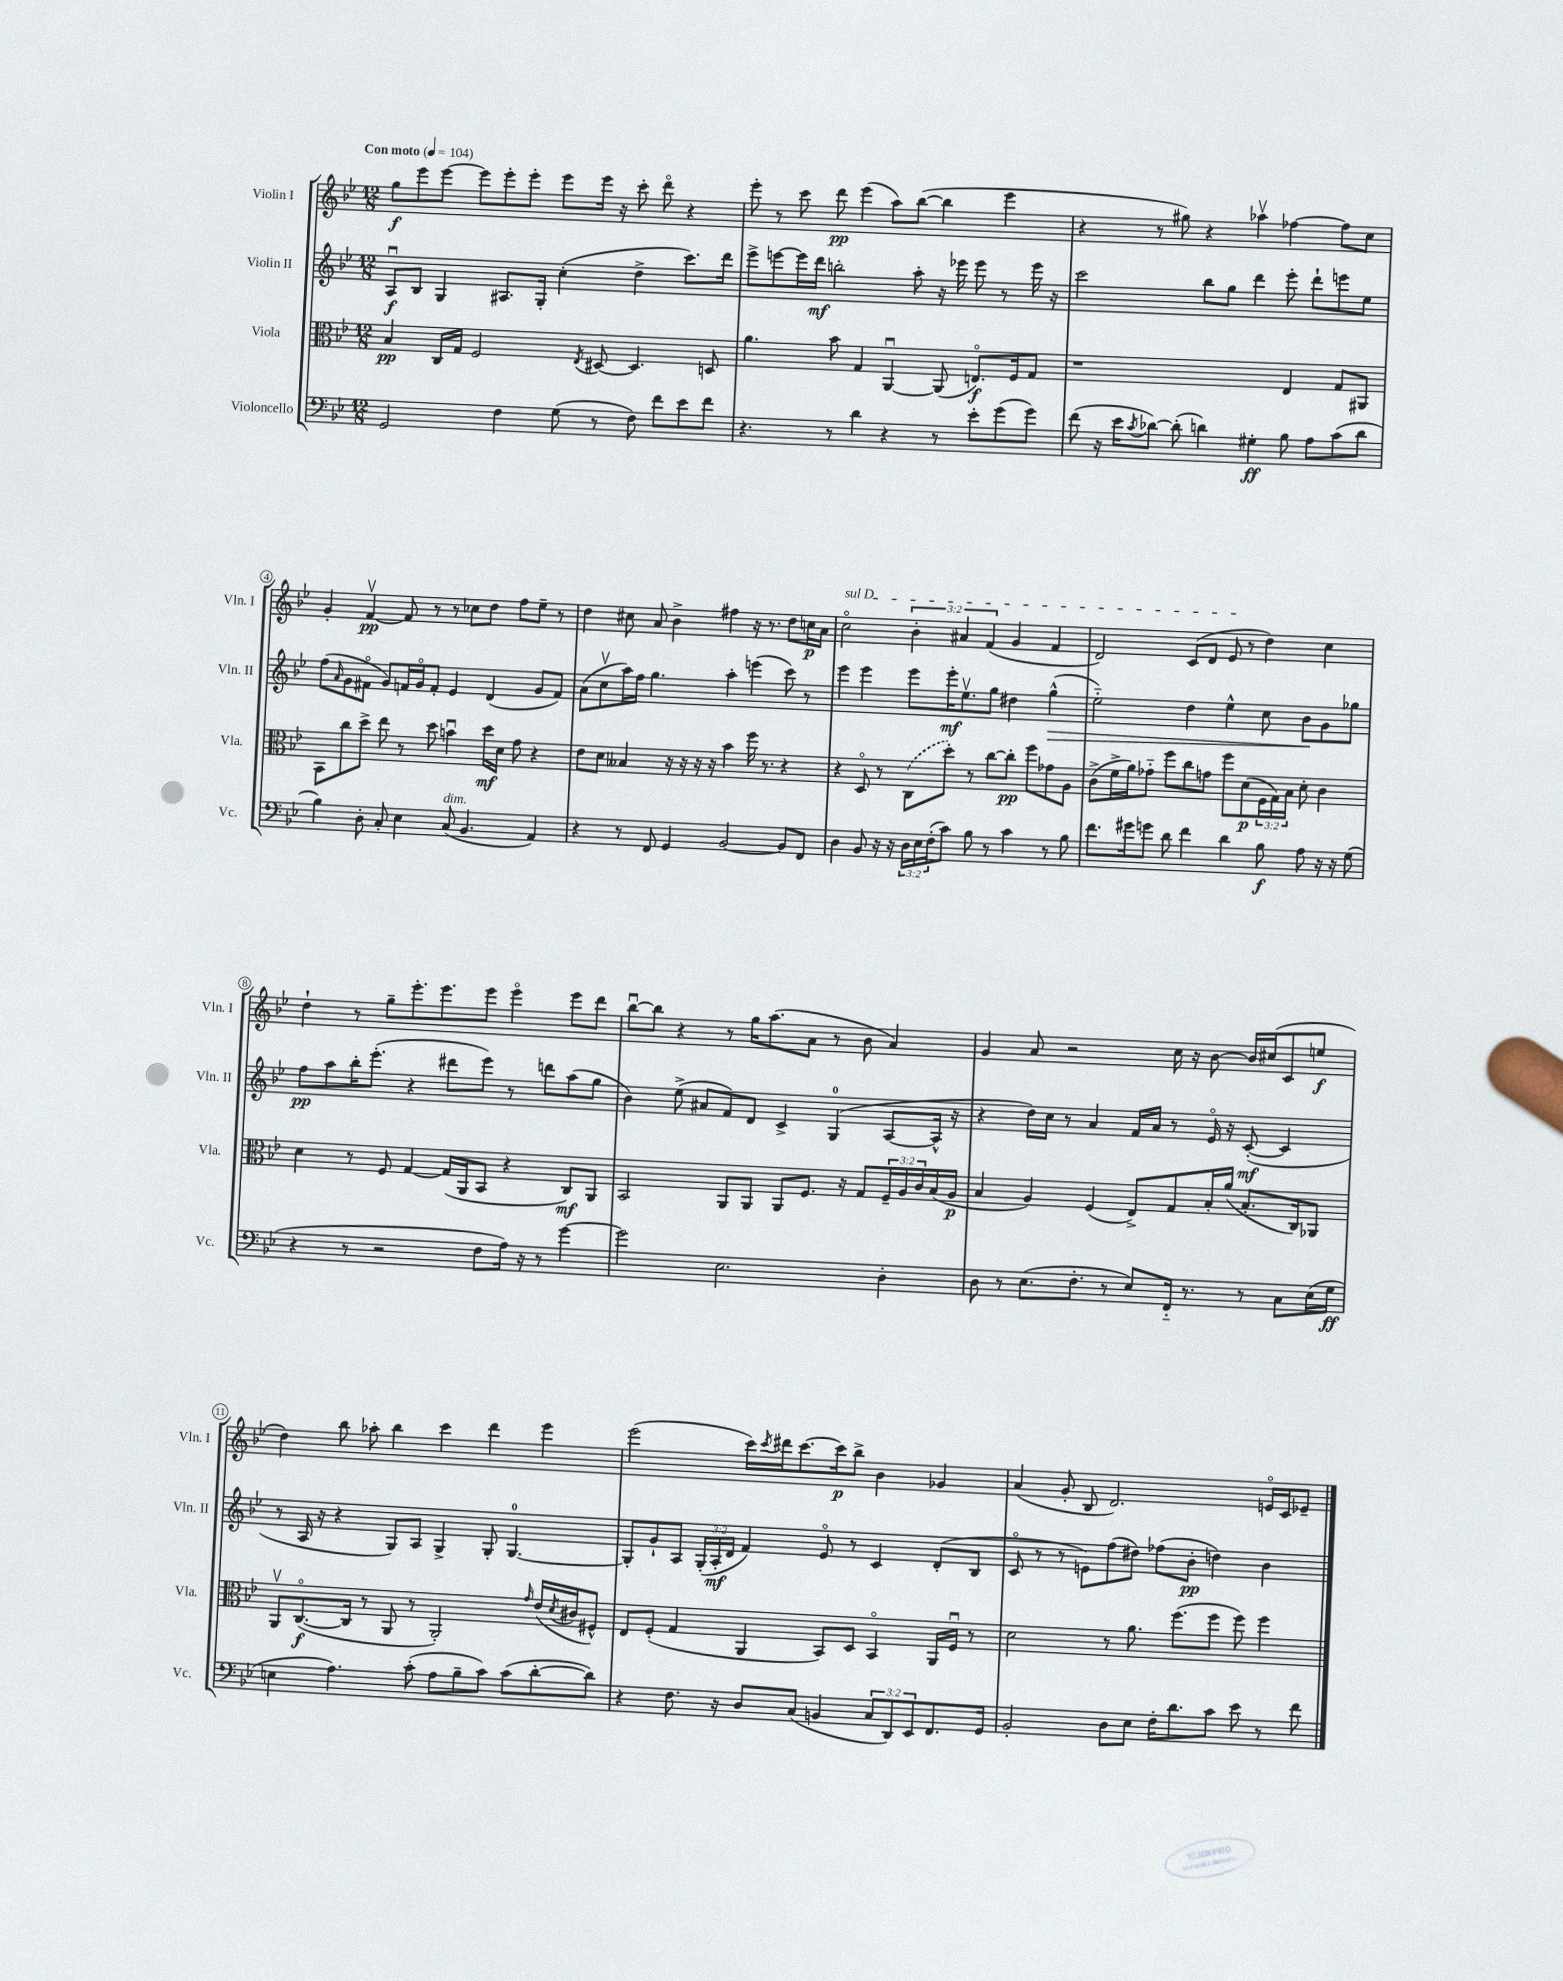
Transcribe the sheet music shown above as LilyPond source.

<<
\new StaffGroup <<
\new Staff = "s0" \with { instrumentName = "Violin I" shortInstrumentName = "Vln. I" } {
    \clef treble \key bes \major \numericTimeSignature \time 12/8 \override Staff.TupletNumber.text = #tuplet-number::calc-fraction-text \tempo "Con moto" 4 = 104
    g''8\f ees'''8 ees'''8~ ees'''8 ees'''8-. ees'''8-. ees'''8 ees'''16 r16 c'''8-. d'''8\flageolet r4 |
    ees'''8-. r8 c'''8 d'''8\pp ees'''4( a''8) bes''8~( bes''4 ees'''4 |
    r4 r8 gis''8) r4 aes''4\upbow fes''4~ fes''8 c''8 |
    g'4-. f'4~\upbow\pp f'8 r8 r8 ces''8 d''8 f''8 ees''8-- r8 |
    d''4 cis''8 a'8 bes'4-> fis''4 r16 r8. d''8 c''16\p a'16 |
    \once \override TextSpanner.bound-details.left.text = \markup { \italic "sul D" } c''2\flageolet\startTextSpan \tuplet 3/2 { bes'4-. ais'4 f'4( } g'4 f'4 |
    d'2) c'8( d'8 ees'8\stopTextSpan r8 d''4) c''4 |
    d''4-! r8 g''8-- ees'''8.-. ees'''8. ees'''8 ees'''4\flageolet ees'''8 d'''8 |
    bes''8~\downbow bes''8 r4 r8 g''16 a''8.( a'8 r8 bes'8 a'4) |
    g'4 a'8 r2 c''16 r16 bes'8~ bes'16 cis''16( c'8 e''8\f |
    d''4) bes''8 aes''8-. bes''4 c'''4 d'''4 ees'''4 |
    ees'''2( c'''16) \acciaccatura { c'''8 } dis'''16 c'''8.~ c'''16\p bes''8-> bes'4 ges'4 |
    a'4( g'8-. bes8 d'2.) e'16\flageolet c'16 ees'8-- \bar "|." |
}
\new Staff = "s1" \with { instrumentName = "Violin II" shortInstrumentName = "Vln. II" } {
    \clef treble \key bes \major \numericTimeSignature \time 12/8 \override Staff.TupletNumber.text = #tuplet-number::calc-fraction-text
    a8\downbow\f bes8 g4 ais8. g16-. c''4-.( d''4-> c'''8.) d'''16 |
    ees'''8-> e'''8~ e'''16 d'''16\mf b''2-. a''8-. r16 ees'''16 ees'''8 r8 ees'''16 r16 |
    c'''2 bes''8 g''8 d'''4 ees'''8-. d'''8-! e'''8 ees''8 |
    f''8( \grace { a'16 } g'8 fis'8\flageolet g'8) f'16 g'16\flageolet f'8-. ees'4 d'4( g'8 f'8) |
    a'8( c''8\upbow a''16) f''16 g''4. a''4-. e'''4( c'''8) r8 |
    ees'''4 ees'''4 ees'''8 ees'''16-.\mf ees''8.\upbow g''8 dis''4 g''4-^\>( |
    ees''2-_) d''4 ees''4-^ c''8 bes'8\! g'8 ges''8 |
    f''8\pp a''8 bes''16-. ees'''8.-.( r4 dis'''8 ees'''8) r8 d'''8 a''8( g''8 |
    bes'4) ees''8->( ais'8 f'8) d'8 c'4-> g4-0( a8~ a16-^ r16 |
    r4 d''16) c''16 r8 a'4 f'16 a'16 r8 ees'16\flageolet r16 c'8~-.\mf( c'4 |
    r8 a16 r16 r4 g8) a8 g4-> g8-. g4.-0~ |
    g8-. g'8-! a8 \tuplet 3/2 { g16-.( a16-.\mf d'16 } f'4) ees'8\flageolet r8 c'4 d'8-.( bes8 |
    c'8\flageolet r8 r8 e'8) f''8( dis''8) fes''8( bes'8-.\pp d''4) bes'4 \bar "|." |
}
\new Staff = "s2" \with { instrumentName = "Viola" shortInstrumentName = "Vla." } {
    \clef alto \key bes \major \numericTimeSignature \time 12/8 \override Staff.TupletNumber.text = #tuplet-number::calc-fraction-text
    bes4\pp c16 g16 f2 \acciaccatura { ees8 } dis8~ dis4. d8 |
    a'4. bes'8 g4 a,4~\downbow a,8( e8.\flageolet\f) f16 g8 |
    r1 ees4 g8 ais,8 |
    bes,8 c''8 d''8-> ees''8 r8 d''8 b'4\downbow d''16\mf d'16 g'8 r4 |
    ees'8 d'8 beses4 r16 r16 r16 r16 bes'4 f''16 r8. r4 |
    r4 d8\flageolet r8 \once \slurDashed c8( d''8-.) r8 c''8~ c''8-.\pp f''8 ges'8 a8 |
    c'8->( f'16-> a'16) ges'8-_ f''8 c''8 g'8 f''8 d'8\p( \tuplet 3/2 { f16 g16) bes16 } d'8-. c'4 |
    d'4 r8 f8 g4~ g16( a,16 bes,8 r4 c8\mf) a,8 |
    bes,2 a,8 a,8 a,8 f8. r16 g8 \tuplet 3/2 { f16-- a16 c'16 } bes16( a16\p |
    bes4 a4) f4( ees8->) g8 bes16-. a'16( bes8.-. c16) aes,8 |
    a,8\upbow c8.~\flageolet\f( c16 r8 a,8 r8 a,2-.) \grace { g'16 } ees'16( \acciaccatura { d'8 } cis'16 fis8-^) |
    ees8 f8-.( g4 a,4 bes,8) d8 bes,4\flageolet a,16 f16\downbow r8 |
    d'2 r8 a'8. f''8.( f''8 f''8) f''4 \bar "|." |
}
\new Staff = "s3" \with { instrumentName = "Violoncello" shortInstrumentName = "Vc." } {
    \clef bass \key bes \major \numericTimeSignature \time 12/8 \override Staff.TupletNumber.text = #tuplet-number::calc-fraction-text
    g,2 f4 g8( r8 f8) f'8 ees'8 f'8 |
    r4. r8 d'4 r4 r8 ees'8-. g'8( g'8) |
    f'8( r16 ees'16 \acciaccatura { c'8 } des'8~) des'8-.( d'4) gis4-.\ff bes8 a8 c'8( d'8 |
    bes4) d8-. c8-. ees4 c8^\markup { \italic "dim." }( bes,4. a,4) |
    r4 r8 f,8 g,4 bes,2~ bes,8 f,8 |
    d4 bes,8 r16 r16 \tuplet 3/2 { d16 ees16 f16-.( } c'8) bes8 r8 c'4 r8 bes8 |
    f'8. gis'16 g'8 d'8 f'4 d'4 bes8\f a8 r16 r16 g8( |
    r4 r8 r2 f8 a16) r16 r8 g'4~ |
    g'2 ees2. d4-. |
    d8 r8 ees8.( f8.-. r8 ees8) f,16-_ r8. r8 c8 ees16( g16\ff |
    e4 a4.) c'8-.( a8 bes8-- c'8) c'8( d'8~-. d'8) |
    r4 f8. r16 d8 c8( b,4 \tuplet 3/2 { c8 d,8) ees,8 } f,8. g,16 |
    bes,2-. d8 ees8 f16-. d'8. c'8 ees'8 r8 f'8 \bar "|." |
}
>>
>>
\layout { \context { \Score \override BarNumber.stencil = #(make-stencil-circler 0.1 0.3 ly:text-interface::print) } }
